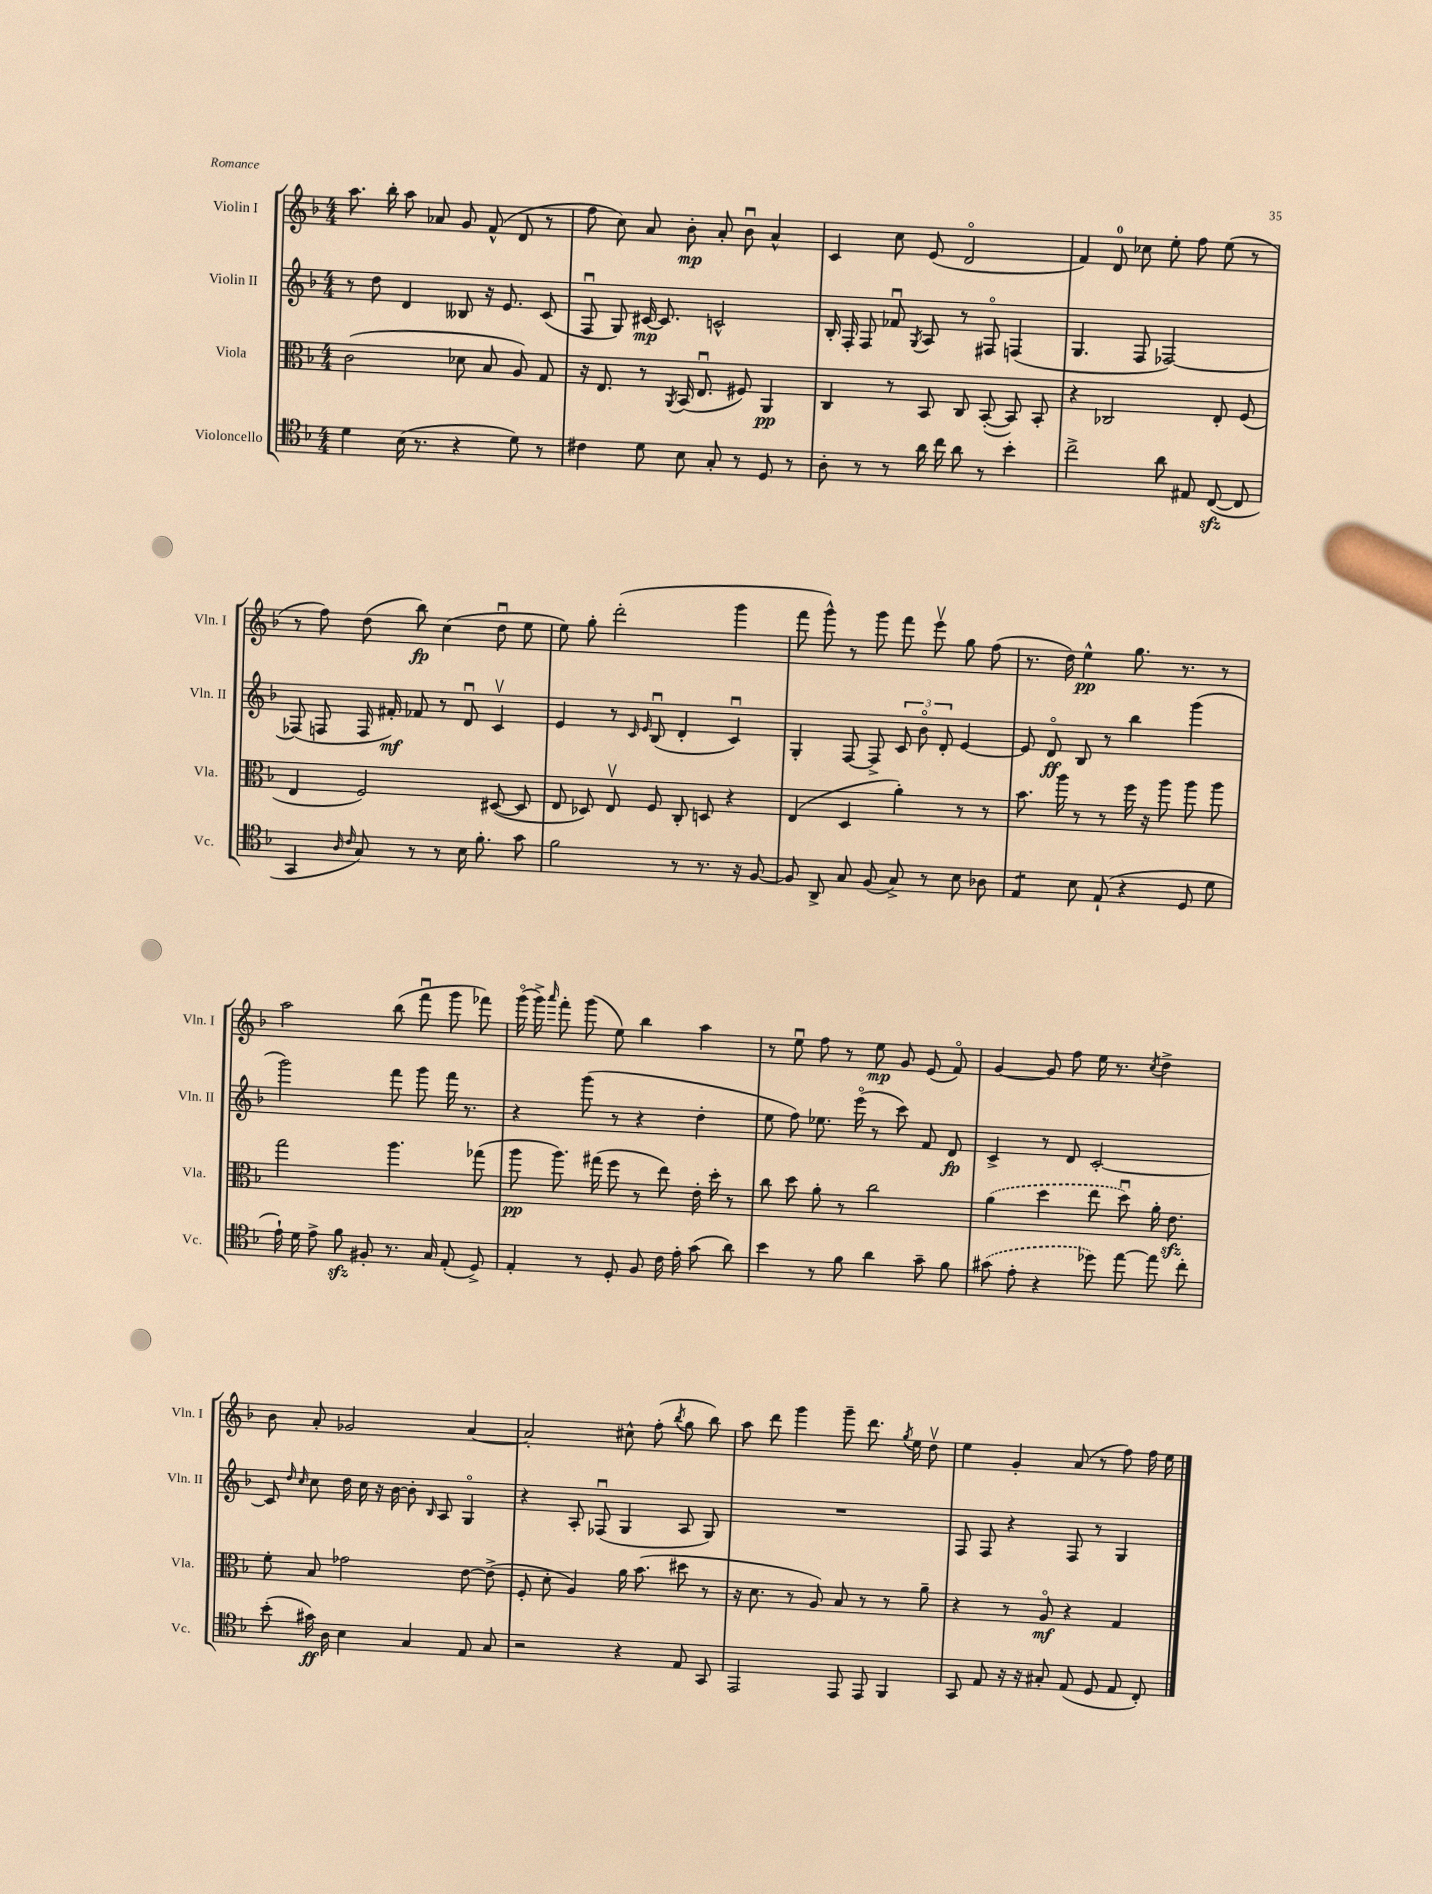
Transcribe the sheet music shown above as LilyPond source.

<<
\new StaffGroup <<
\new Staff = "s0" \with { instrumentName = "Violin I" shortInstrumentName = "Vln. I" } {
    \clef treble \key f \major \numericTimeSignature \time 4/4
    \autoBeamOff a''8. bes''16-. a''8 aes'8 g'8 f'8-^( d'8 r8 |
    f''8 c''8) a'8 bes'8-.\mp a'8-. bes'8\downbow a'4-^ |
    c'4 c''8 e'8( d'2\flageolet |
    f'4) d'8-0 ces''8 e''8-. f''8 e''8( r8 |
    r8 f''8) d''8( bes''8\fp) c''4( d''8\downbow e''8 |
    e''8) g''8-. d'''2-.( g'''4 |
    f'''8 g'''8-^) r8 g'''8 f'''8 e'''8\upbow g''8 f''8( |
    r8. d''16) e''4-^\pp g''8. r8. r8 |
    a''2 bes''8( f'''8\downbow g'''8 fes'''8) |
    g'''16\flageolet( g'''16->) \grace { a'''16 } f'''8-. g'''8( e''8) bes''4 a''4 |
    r8 e''8\downbow f''8 r8 e''8\mp g'8 e'8( f'8\flageolet) |
    g'4~ g'8 f''8 e''16 r8. \acciaccatura { c''8 } d''4-> |
    bes'8 a'8-. ges'2 a'4~ |
    a'2-. cis''8-^ f''8-.( \acciaccatura { bes''8 } g''8 bes''8) |
    a''8 d'''8 g'''4 g'''8-- d'''8. \acciaccatura { g''8 } e''16 d''8\upbow |
    e''4 g'4-. a'8( r8 f''8) f''16 e''16 \bar "|." |
}
\new Staff = "s1" \with { instrumentName = "Violin II" shortInstrumentName = "Vln. II" } {
    \clef treble \key f \major \numericTimeSignature \time 4/4
    \autoBeamOff r8 d''8 d'4 beses8 r16 e'8. c'8( |
    f8\downbow g8) cis'16~\mp cis'8. c'2-^ |
    bes16-. f16-. f8 fes'8\downbow \acciaccatura { g8 } a8 r8 fis8\flageolet f4( |
    g4. f8 fes2~) |
    fes8( f8 f16 fis'16-.\mf) fes'8 r8 d'8\downbow c'4\upbow |
    e'4 r8 \grace { c'16 e'16 } bes8\downbow( d'4-. c'4\downbow) |
    g4-. f8~ f8-> \tuplet 3/2 { c'8 bes'8\flageolet d'8-. } e'4~ |
    e'8 d'8\flageolet\ff bes8 r8 bes''4 g'''4( |
    g'''2) f'''8 g'''8 f'''16 r8. |
    r4 g'''8( r8 r4 d''4-. |
    e''8 f''8) ees''8. e'''16\flageolet( r8 c'''8) f'8 d'8\fp |
    c'4-> r8 d'8 c'2~-. |
    c'8 \grace { d''16 c''16 } c''8 d''16 c''16 r16 bes'16~ bes'8-. \grace { bes16 } a8 g4\flageolet |
    r4 a8-. fes8\downbow( g4 a8 g8) |
    R1 |
    f8 f8 r4 f8 r8 g4 \bar "|." |
}
\new Staff = "s2" \with { instrumentName = "Viola" shortInstrumentName = "Vla." } {
    \clef alto \key f \major \numericTimeSignature \time 4/4
    \autoBeamOff c'2( des'8 bes8 a8) g8 |
    r16 e8. r8 \acciaccatura { a,8 } bes,16( e8.\downbow fis8) a,4\pp |
    c4 r8 bes,8 c8 bes,8~-.( bes,8) bes,8-. |
    r4 ces2 e8-. f8( |
    e4 f2) dis8~( dis8 |
    e8 des8) e8\upbow f8 c8-. d8 r4 |
    e4( d4 a'4-.) r8 r8 |
    bes'8. a''16 r8 r8 f''16 r16 a''8 a''8 a''8 |
    g''2 a''4. ges''8( |
    a''8\pp a''8.) gis''16( f''8 r8 e''8) e'16-. d''16-. r8 |
    c''8 d''8 a'8-. r8 c''2 |
    \once \slurDashed a'4( d''4 e''8 d''8\downbow) a'16-. e'8.\sfz |
    f'8-. bes8 ges'2 e'8~ e'8->( |
    f8-. d'8-. a4) a'16 bes'8.( dis''8 r8 |
    r16 d'8. r8 a8) bes8 r8 r8 a'8-- |
    r4 r8 a8\flageolet\mf r4 g4 \bar "|." |
}
\new Staff = "s3" \with { instrumentName = "Violoncello" shortInstrumentName = "Vc." } {
    \clef tenor \key f \major \numericTimeSignature \time 4/4
    \autoBeamOff d'4 bes16( r8. r4 d'8) r8 |
    cis'4 d'8 bes8 g8-. r8 d8 r8 |
    a8-. r8 r8 a'16 c''16 a'8 r8 bes'4-. |
    c''2-> a'8 eis8 c8~\sfz( c8 |
    g,4 \grace { a16 c'16 } g8) r8 r8 bes16 f'8.-. g'8 |
    f'2 r8 r8. r16 f8~ |
    f8 a,8-> g8 f8( g8->) r8 bes8 aes8 |
    e4:8 bes8 e8-!( r4 d8 d'8 |
    e'16-!) d'16 e'8-> f'8\sfz fis8-. r8. g16 e8-.( d8->) |
    e4-. r8 d8-. f8 c'16 e'16-. g'8( a'8) |
    bes'4 r8 f'8 a'4 g'8-- f'8 |
    \once \slurDashed gis'8( e'8-. r4 des''8) e''8~ e''8 c''8-. |
    bes'8-.( gis'16\ff) a16 bes4 g4 e8 g8 |
    r2 r4 e8 g,8 |
    e,2 e,8 e,8 f,4 |
    g,8 e8 r16 r16 gis8-. e8( d8 e8 c8-.) \bar "|." |
}
>>
>>
\layout { \context { \Score \remove "Bar_number_engraver" } }
